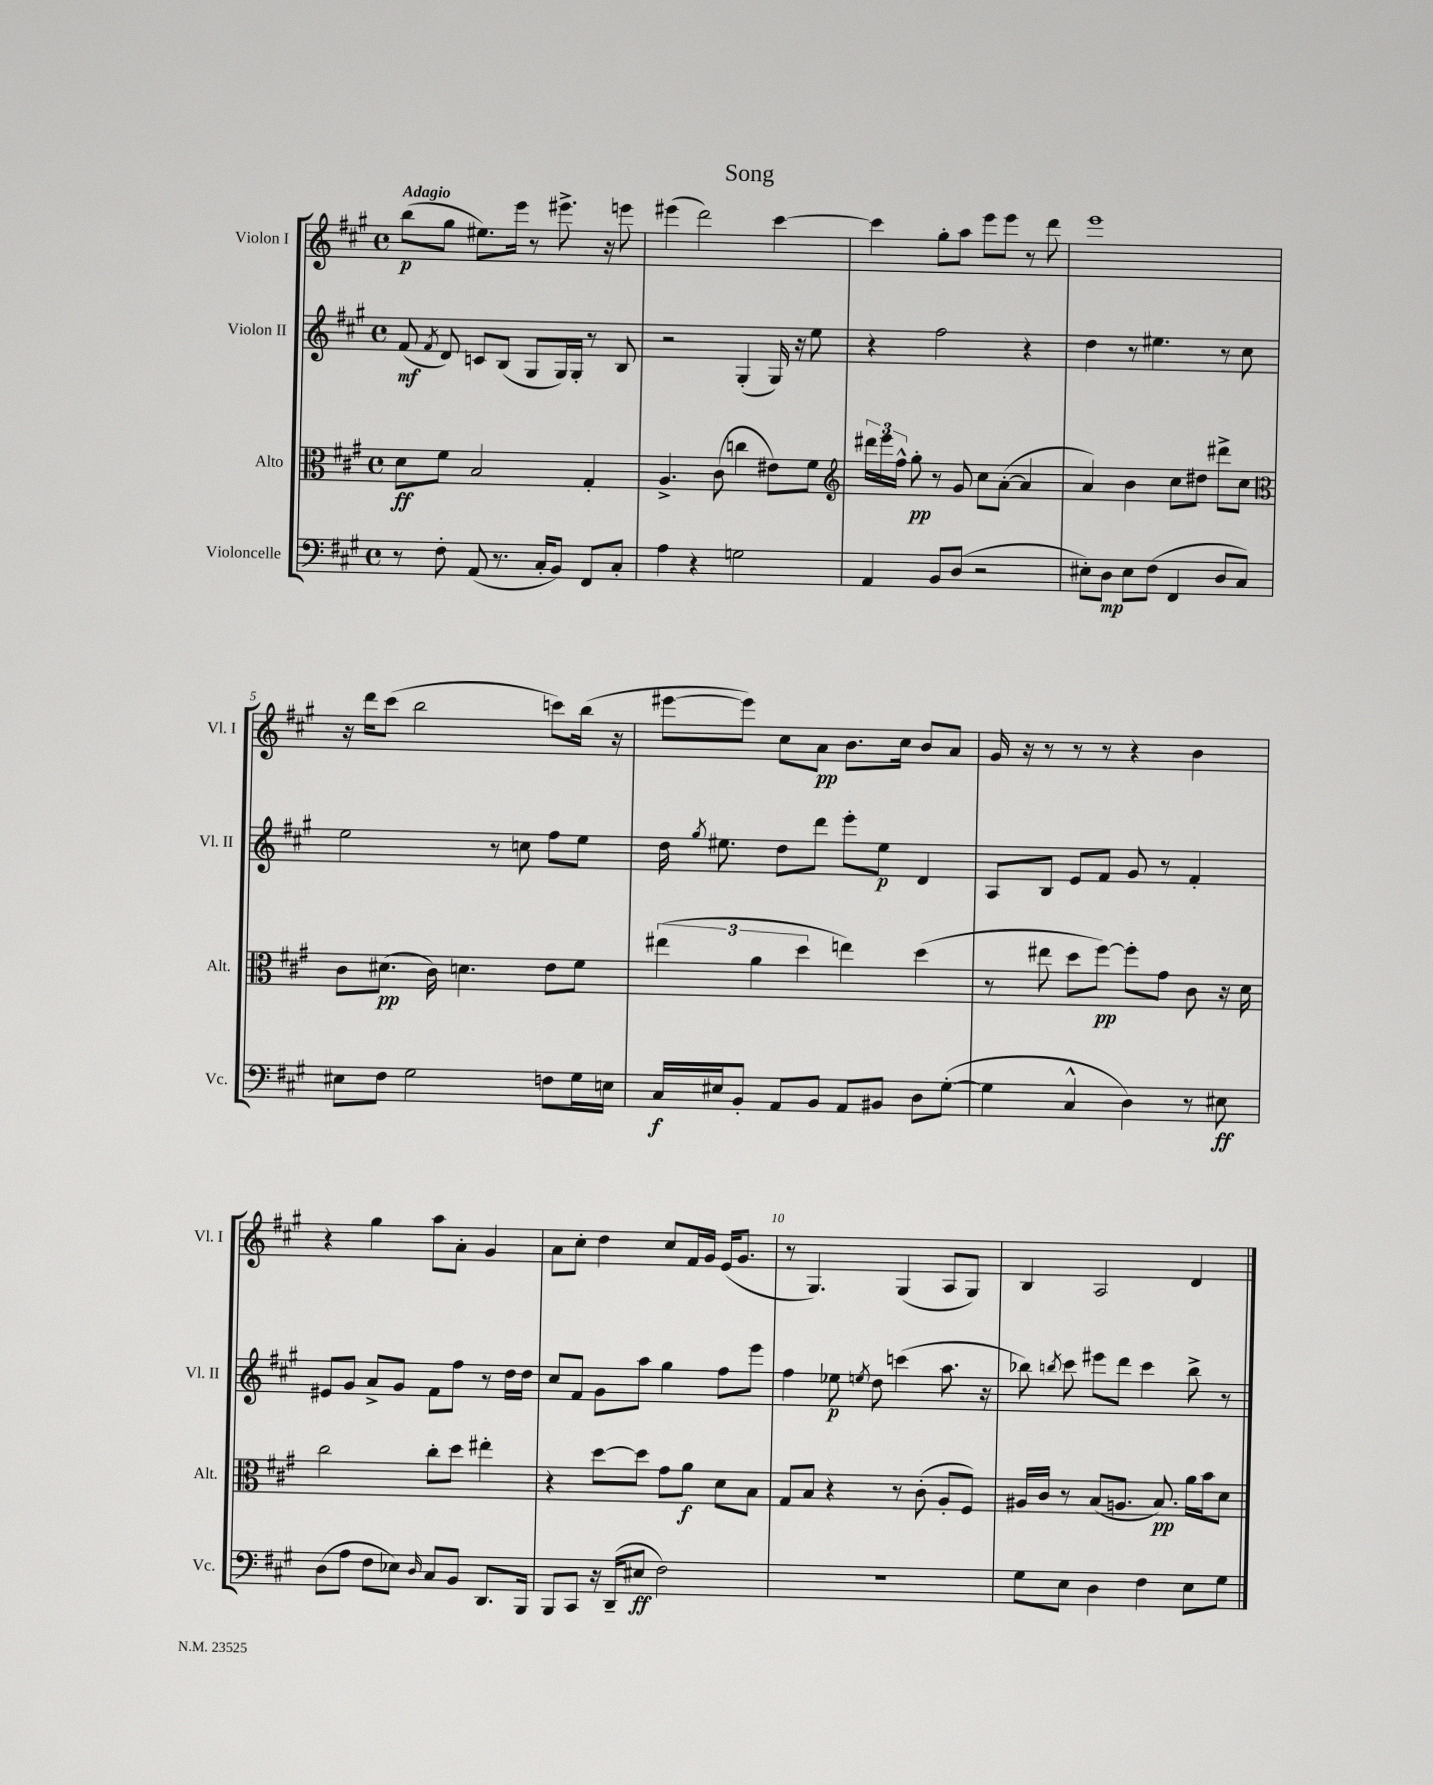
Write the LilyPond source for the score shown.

\header { title = "Song" }
<<
\new StaffGroup <<
\new Staff = "s0" \with { instrumentName = "Violon I" shortInstrumentName = "Vl. I" } {
    \clef treble \key a \major \defaultTimeSignature \time 4/4 \tempo "Adagio"
    \autoBeamOff b''8[\p( gis''8] eis''8.[) e'''16] r8 eis'''8.-> r16 e'''8 |
    eis'''4( d'''2) cis'''4~ |
    cis'''4 gis''8[-. a''8] e'''8[ e'''8] r8 d'''8 |
    e'''1 |
    r16 d'''16[ cis'''8]( b''2 c'''8[) b''16]( r16 |
    eis'''8[~ eis'''8]) cis''8[ a'8]\pp b'8.[ cis''16] b'8[ a'8] |
    gis'16 r16 r8 r8 r8 r4 b'4 |
    r4 gis''4 a''8[ a'8]-. gis'4 |
    a'8[ cis''8]-. d''4 cis''8[ fis'16 gis'16] e'16[( gis'8.] |
    r8 gis4.) gis4( a8[ gis8]) |
    b4 a2 d'4 \bar "|." |
}
\new Staff = "s1" \with { instrumentName = "Violon II" shortInstrumentName = "Vl. II" } {
    \clef treble \key a \major \defaultTimeSignature \time 4/4
    \autoBeamOff fis'8\mf( \acciaccatura { fis'8 } d'8) c'8[ b8]( gis8[ gis16) gis16]-. r8 b8 |
    r2 gis4-.( gis16) r16 e''8 |
    r4 fis''2 r4 |
    d''4 r8 eis''4. r8 cis''8 |
    e''2 r8 c''8 fis''8[ e''8] |
    d''16 \acciaccatura { gis''8 } eis''8. d''8[ d'''8] e'''8[-. eis''8]\p d'4 |
    a8[ b8] e'8[ fis'8] gis'8 r8 fis'4-. |
    eis'8[ gis'8] a'8[-> gis'8] fis'8[ fis''8] r8 d''16[ d''16] |
    cis''8[ fis'8] gis'8[ a''8] gis''4 fis''8[ e'''8] |
    fis''4 ees''8\p \acciaccatura { e''8 } d''8 c'''4( a''8. r16 |
    bes''8) \acciaccatura { b''8 } cis'''8 eis'''8[ d'''8] cis'''4 b''8-> r8 \bar "|." |
}
\new Staff = "s2" \with { instrumentName = "Alto" shortInstrumentName = "Alt." } {
    \clef alto \key a \major \defaultTimeSignature \time 4/4
    \autoBeamOff d'8[\ff fis'8] b2 gis4-. |
    a4.-> cis'8( c''4 eis'8[) fis'8] |
    \clef treble \tuplet 3/2 { dis'''16[ e'''16 fis''16]-^ } gis''8-.\pp r8 gis'8 cis''8[ a'8]~-.( a'4 |
    a'4) b'4 cis''8[ dis''8] dis'''8[-> cis''8] |
    \clef alto cis'8[ dis'8.]\pp( cis'16) d'4. e'8[ fis'8] |
    \tuplet 3/2 { eis''4( a'4 d''4 } e''4) d''4( |
    r8 eis''8 d''8[ fis''8]~\pp) fis''8[-. gis'8] cis'8 r16 d'16 |
    cis''2 cis''8[-. d''8] eis''4-. |
    r4 d''8[~ d''8] gis'8[ a'8]\f d'8[ b8] |
    gis8[ b8] r4 r8 cis'8-.( a8[-. fis8]) |
    ais16[ cis'16] r8 b8[( a8.] b8.\pp) a'16[ b'16 d'8] \bar "|." |
}
\new Staff = "s3" \with { instrumentName = "Violoncelle" shortInstrumentName = "Vc." } {
    \clef bass \key a \major \defaultTimeSignature \time 4/4
    \autoBeamOff r8 fis8-. a,8( r8. cis16[-. b,8]) fis,8[ cis8]-. |
    a4 r4 g2 |
    a,4 b,8[ d8]( r2 |
    eis8[-.) d8]\mp eis8[ fis8]( fis,4 d8[ cis8]) |
    eis8[ fis8] gis2 f8[ gis16 e16] |
    cis16[\f eis16 b,8]-. a,8[ b,8] a,8[ bis,8] d8[ gis8]~-.( |
    gis4 cis4-^ d4) r8 eis8\ff |
    d8[( a8] fis8[ ees8]) \grace { d16 } cis8[ b,8] d,8.[ b,,16] |
    b,,8[ cis,8] r16 d,16[--( eis8]\ff fis2) |
    r1 |
    gis8[ e8] d4 fis4 e8[ gis8] \bar "|." |
}
>>
>>
\layout { \context { \Score \override BarNumber.break-visibility = ##(#f #t #t) barNumberVisibility = #(every-nth-bar-number-visible 5) } }
